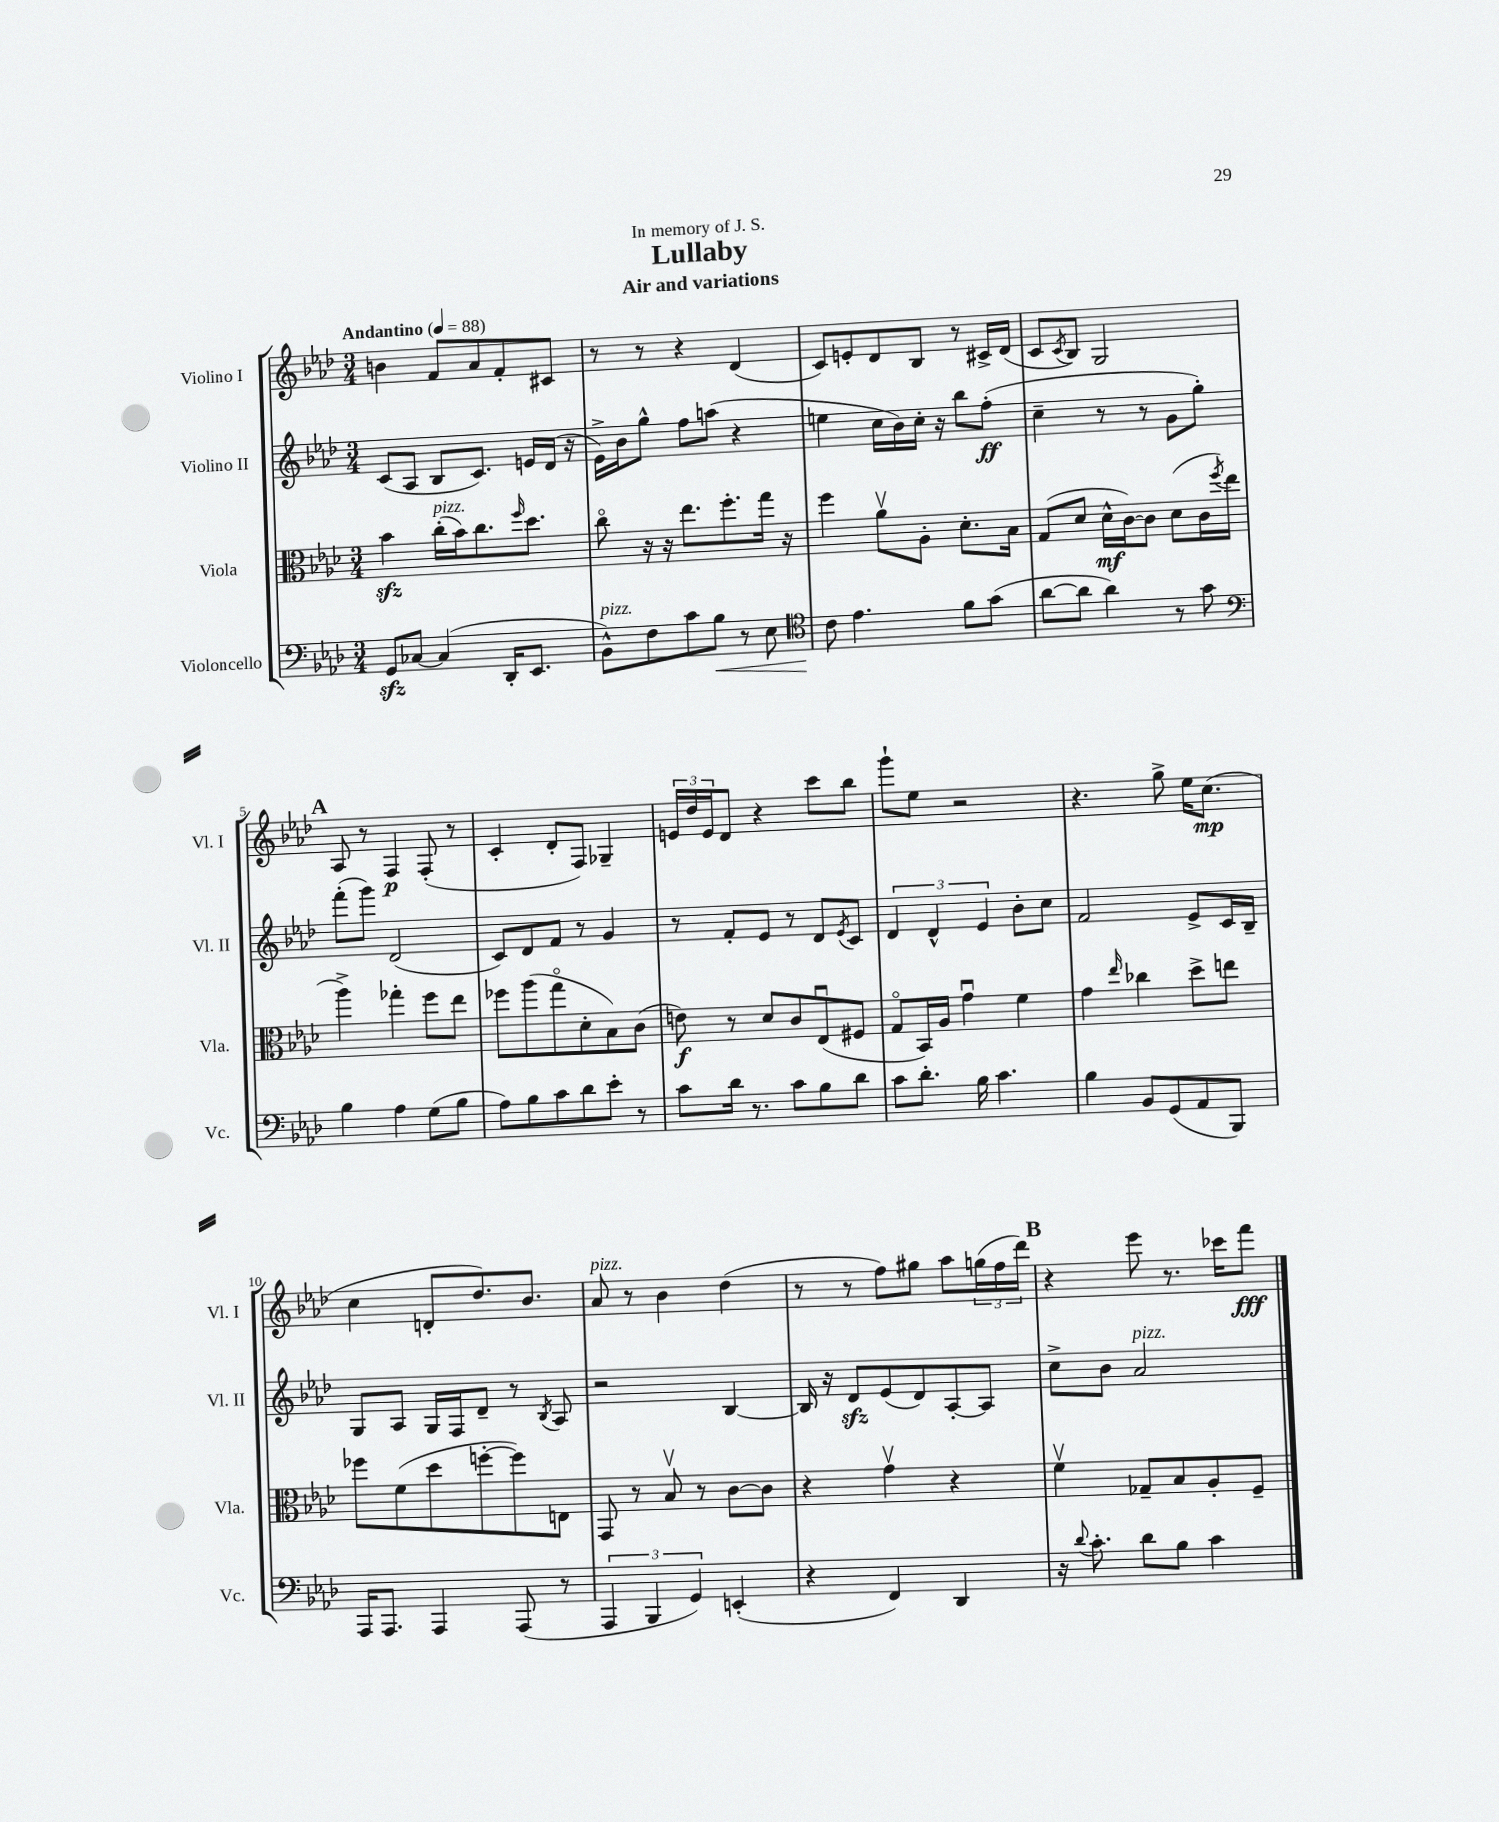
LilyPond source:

\header { title = "Lullaby" subtitle = "Air and variations" dedication = "In memory of J. S." }
<<
\new StaffGroup <<
\new Staff = "s0" \with { instrumentName = "Violino I" shortInstrumentName = "Vl. I" } {
    \clef treble \key aes \major \numericTimeSignature \time 3/4 \tempo "Andantino" 4 = 88
    b'4 f'8 aes'8 f'8-. cis'8 |
    r8 r8 r4 des'4( |
    c'8) e'8-. des'8 bes8 r8 cis'16-> des'16( |
    c'8 \acciaccatura { c'8 } bes8) g2 |
    \mark \markup { \bold "A" } aes8 r8 f4\p f8-.( r8 |
    c'4-. des'8-. f8) ges4-- |
    \tuplet 3/2 { e'16 des''16 e'16 } des'8 r4 c'''8 bes''8 |
    g'''8-! ees''8 r2 |
    r4. g''8-> ees''16 c''8.\mp( |
    c''4 d'8-. des''8.) bes'8. |
    aes'8^\markup { \italic "pizz." } r8 bes'4 des''4( |
    r8 r8 f''8) gis''8 aes''8 \tuplet 3/2 { g''16( f''16 des'''16) } |
    \mark \markup { \bold "B" } r4 ees'''8 r8. ces'''16 f'''8\fff \bar "|." |
}
\new Staff = "s1" \with { instrumentName = "Violino II" shortInstrumentName = "Vl. II" } {
    \clef treble \key aes \major \numericTimeSignature \time 3/4
    c'8( aes8 bes8 c'8.) e'16 des'16( r16 |
    ees'16->) bes'16 g''8-^ f''8 a''8( r4 |
    e''4 c''16 bes'16) c''16-. r16 bes''8 f''8-.\ff( |
    c''4-- r8 r8 g'8 g''8-.) |
    \mark \markup { \bold "A" } f'''8-.( g'''8) des'2( |
    c'8) des'8 f'8 r8 g'4 |
    r8 f'8-. ees'8 r8 des'8 \acciaccatura { ees'8 } c'8 |
    \tuplet 3/2 { des'4 des'4-^ ees'4 } bes'8-. c''8 |
    f'2 ees'8-> c'16 bes16-- |
    g8 aes8 g16 f16 des'8-- r8 \acciaccatura { bes8 } aes8 |
    r2 bes4~ |
    bes16 r16 des'8\sfz ees'8( des'8) aes8~-. aes8 |
    \mark \markup { \bold "B" } c''8-> bes'8 aes'2^\markup { \italic "pizz." } \bar "|." |
}
\new Staff = "s2" \with { instrumentName = "Viola" shortInstrumentName = "Vla." } {
    \clef alto \key aes \major \numericTimeSignature \time 3/4
    bes'4\sfz c''16-.^\markup { \italic "pizz." }( bes'16) c''8. \grace { f''16 } des''8. |
    c''8\flageolet r16 r16 ees''8. f''8.-. g''16 r16 |
    f''4 aes'8\upbow aes8-. des'8.-. bes16 |
    g8( des'8 des'16-^\mf c'16~) c'8 des'8( c'16 \acciaccatura { f''8 } ees''16 |
    \mark \markup { \bold "A" } aes''4->) ges''4-. f''8 ees''8 |
    fes''8 aes''8( g''8\flageolet des'8-. bes8) c'8( |
    e'8\f) r8 des'8 c'8 ees8\downbow( fis8 |
    g8\flageolet bes,16) aes16 g'4\downbow f'4 |
    g'4 \grace { ees''16 } ces''4 des''8-> e''8 |
    fes''8 f'8( des''8 f''8~-. f''8) e8 |
    g,8 r8 bes8\upbow r8 c'8~ c'8 |
    r4 g'4\upbow r4 |
    \mark \markup { \bold "B" } f'4\upbow ges8-- bes8 aes8-. f8-- \bar "|." |
}
\new Staff = "s3" \with { instrumentName = "Violoncello" shortInstrumentName = "Vc." } {
    \clef bass \key aes \major \numericTimeSignature \time 3/4
    g,8\sfz ces8~ ces4( des,16-. ees,8. |
    bes,8-^^\markup { \italic "pizz." }) f8 c'8 bes8\< r8 ees8 |
    \clef tenor c'8\! ees'4. f'8 g'8( |
    aes'8~ aes'8 aes'4) r8 g'8 |
    \mark \markup { \bold "A" } \clef bass bes4 aes4 g8( bes8 |
    aes8) bes8 c'8 des'8 ees'8-. r8 |
    c'8 des'16 r8. c'8 bes8 des'8 |
    c'8 des'8.-. bes16 c'4. |
    bes4 bes,8 g,8( aes,8 bes,,8) |
    aes,,16 aes,,8. aes,,4 aes,,8( r8 |
    \tuplet 3/2 { aes,,4 bes,,4 g,4) } e,4-.( |
    r4 f,4) des,4 |
    \mark \markup { \bold "B" } r16 \appoggiatura { des'8 } c'8.-. des'8 bes8 c'4 \bar "|." |
}
>>
>>
